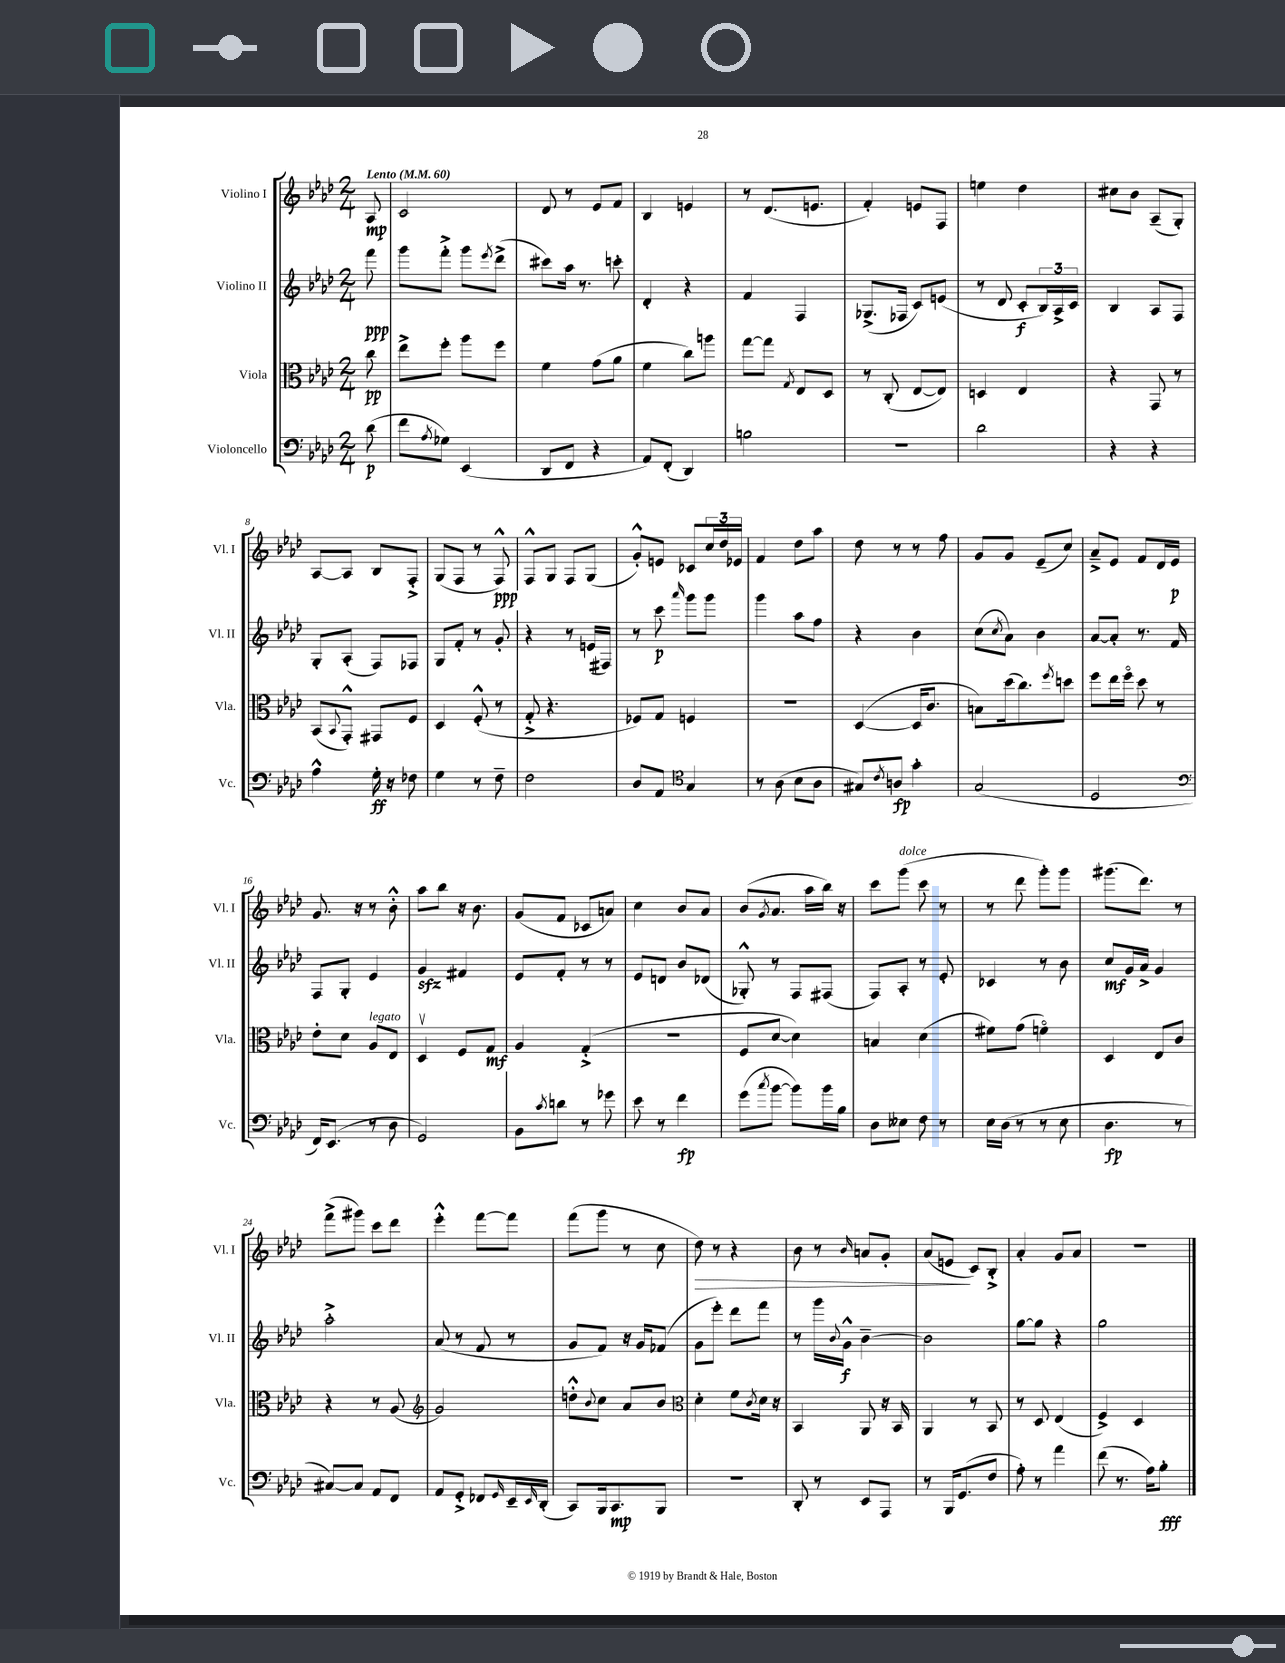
<<
\new StaffGroup <<
\new Staff = "s0" \with { instrumentName = "Violino I" shortInstrumentName = "Vl. I" } {
    \clef treble \key aes \major \numericTimeSignature \time 2/4 \partial 8 \tempo "Lento" 4 = 60
    aes8\mp |
    c'2 |
    des'8 r8 ees'8 f'8 |
    bes4 e'4 |
    r8 des'8.( e'8. |
    f'4-.) e'8 f8 |
    e''4 des''4 |
    cis''8 bes'8 aes8--( g8-.) |
    aes8~ aes8 bes8 f8-.-> |
    g8( f8 r8 f8-^\ppp) |
    f8-^ g8 f8 g8( |
    g'8-.-^) e'8 ces'8 \tuplet 3/2 { c''16 des''16 ees'16 } |
    f'4 des''8 aes''8 |
    des''8 r8 r8 f''8 |
    g'8 g'8 ees'8--( c''8) |
    aes'8---> ees'8 f'8 des'16 ees'16\p |
    g'8. r16 r8 bes'8-.-^ |
    aes''8 bes''8 r16 bes'8. |
    g'8( f'8 ces'8 a'8) |
    c''4 bes'8 aes'8 |
    bes'8( \acciaccatura { g'8 } aes'8. aes''16 bes''16) r16 |
    c'''8 g'''8^\markup { \italic "dolce" }( c'''8 r8 |
    r8 des'''8 g'''8-.) g'''8 |
    gis'''8.( des'''8.) r8 |
    f'''8->( gis'''8) c'''8 des'''8 |
    ees'''4-.-^ f'''8~ f'''8 |
    f'''8( g'''8 r8 c''8 |
    des''8\>) r8 r4 |
    bes'8 r8 \grace { bes'16 } a'8 g'8-. |
    aes'8( e'8\! c'8) bes8-.-> |
    aes'4-. g'8 aes'8 |
    R2 \bar "|." |
}
\new Staff = "s1" \with { instrumentName = "Violino II" shortInstrumentName = "Vl. II" } {
    \clef treble \key aes \major \numericTimeSignature \time 2/4 \partial 8
    f'''8\ppp |
    g'''8 f'''8-.-> g'''8 \acciaccatura { ees'''8 } des'''8->( |
    cis'''8) aes''16 r8. c'''8-. |
    des'4-. r4 |
    f'4 f4 |
    ges8.->( fes16 c'8) e'8( |
    r8 des'8 c'8-.\f \tuplet 3/2 { bes16) aes16-> c'16 } |
    bes4 aes8 f8 |
    g8-. aes8-.( f8) fes8 |
    g8 f'8-. r8 g'8-. |
    r4 r8 e'16( fis16) |
    r8 c'''8\p \grace { aes'''16 } g'''8 g'''8 |
    g'''4 aes''8 f''8 |
    r4 bes'4 |
    c''8( \acciaccatura { c''8 } aes'8) bes'4 |
    aes'8~ aes'8-. r8. f'16 |
    f8 g8-. ees'4 |
    g'4\sfz fis'4 |
    ees'8 f'8-. r8 r8 |
    ees'8 d'8 bes'8 des'8( |
    ges8-.-^) r8 f8 fis8( |
    f8) aes8-. r8 ees'8-. |
    ces'4 r8 bes'8 |
    c''8\mf g'16 aes'16-> g'4 |
    aes''2-.-> |
    aes'8( r8 f'8 r8 |
    g'8 f'8) r16 g'16 fes'8( |
    g'8 ees'''8-.) des'''8 f'''8 |
    r8 g'''16 \appoggiatura { bes'8 } g'16-^\f bes'4~-- |
    bes'2 |
    g''8~ g''8 r4 |
    g''2 \bar "|." |
}
\new Staff = "s2" \with { instrumentName = "Viola" shortInstrumentName = "Vla." } {
    \clef alto \key aes \major \numericTimeSignature \time 2/4 \partial 8
    c''8\pp |
    ees''8-> f''8-. aes''8 f''8 |
    f'4 g'8( aes'8 |
    f'4 c''8) a''8 |
    g''8~ g''8 \acciaccatura { g8 } ees8 des8 |
    r8 c8-.( ees8~ ees8) |
    d4 ees4 |
    r4 g,8 r8 |
    bes,8( \appoggiatura { bes,8 } g,8-.-^) gis,8 f8 |
    des4 f8-.-^( r8 |
    g8-.-> r4. |
    fes8) g8 f4 |
    R2 |
    des4~( des16 c'8. |
    b8) des''16( c''8.) \acciaccatura { f''8 } d''8 |
    f''8 ees''16 f''16\flageolet des''8 r8 |
    ees'8-. des'8 aes8^\markup { \italic "legato" } ees8 |
    des4\upbow f8 g8\mf |
    aes4 g4-.->( |
    r2 |
    f8 des'8~ des'4) |
    b4 des'4( |
    fis'8) g'8( f'4\flageolet) |
    des4 ees8 c'8 |
    r4 r8 aes8( |
    \clef treble g'2) |
    d''8-.-^ \appoggiatura { bes'8 } c''8 aes'8 bes'8 |
    \clef alto des'4-. f'8 \acciaccatura { c'8 } des'16 r16 |
    bes,4 aes,8 r16 bes,16 |
    aes,4 r8 bes,8 |
    r8 des8 ees4( |
    f4->) des4 \bar "|." |
}
\new Staff = "s3" \with { instrumentName = "Violoncello" shortInstrumentName = "Vc." } {
    \clef bass \key aes \major \numericTimeSignature \time 2/4 \partial 8
    des'8\p( |
    f'8 \acciaccatura { aes8 } ges8) ees,4( |
    des,8 f,8 r4 |
    aes,8) f,8-.( des,4) |
    b2 |
    r2 |
    des'2 |
    r4 r4 |
    aes4-^ g16-.\ff r16 fes8 |
    g4 r8 f8-- |
    f2 |
    des8 aes,8 \clef tenor g4 |
    r8 aes8( bes8 aes8 |
    gis8) \acciaccatura { c'8 } a8\fp g'4-. |
    g2( |
    des2 |
    \clef bass f,16) ees,8.( r8 des8 |
    g,2) |
    bes,8 \acciaccatura { c'8 } d'8 r8 ges'8 |
    ees'8 r8 f'4\fp |
    g'8( \acciaccatura { c''8 } bes'8~ bes'8) bes'16 bes16 |
    des8 eeses8 f8 r8 |
    ees16 des16( r8 r8 ees8 |
    des4.\fp r8 |
    cis8~) cis8 aes,8 f,8 |
    aes,8 g,8-.-> fes,8 \grace { g,16 } ees,16-- \grace { ees,16 } des,16-.( |
    c,8) bes,,16 c,8.\mp bes,,8 |
    r2 |
    des,8-. r8 ees,8 aes,,8 |
    r8 bes,,16 g,8.( f8 |
    aes8-.) r8 aes'4 |
    f'8( r8. aes16) bes8-.\fff \bar "|." |
}
>>
>>
